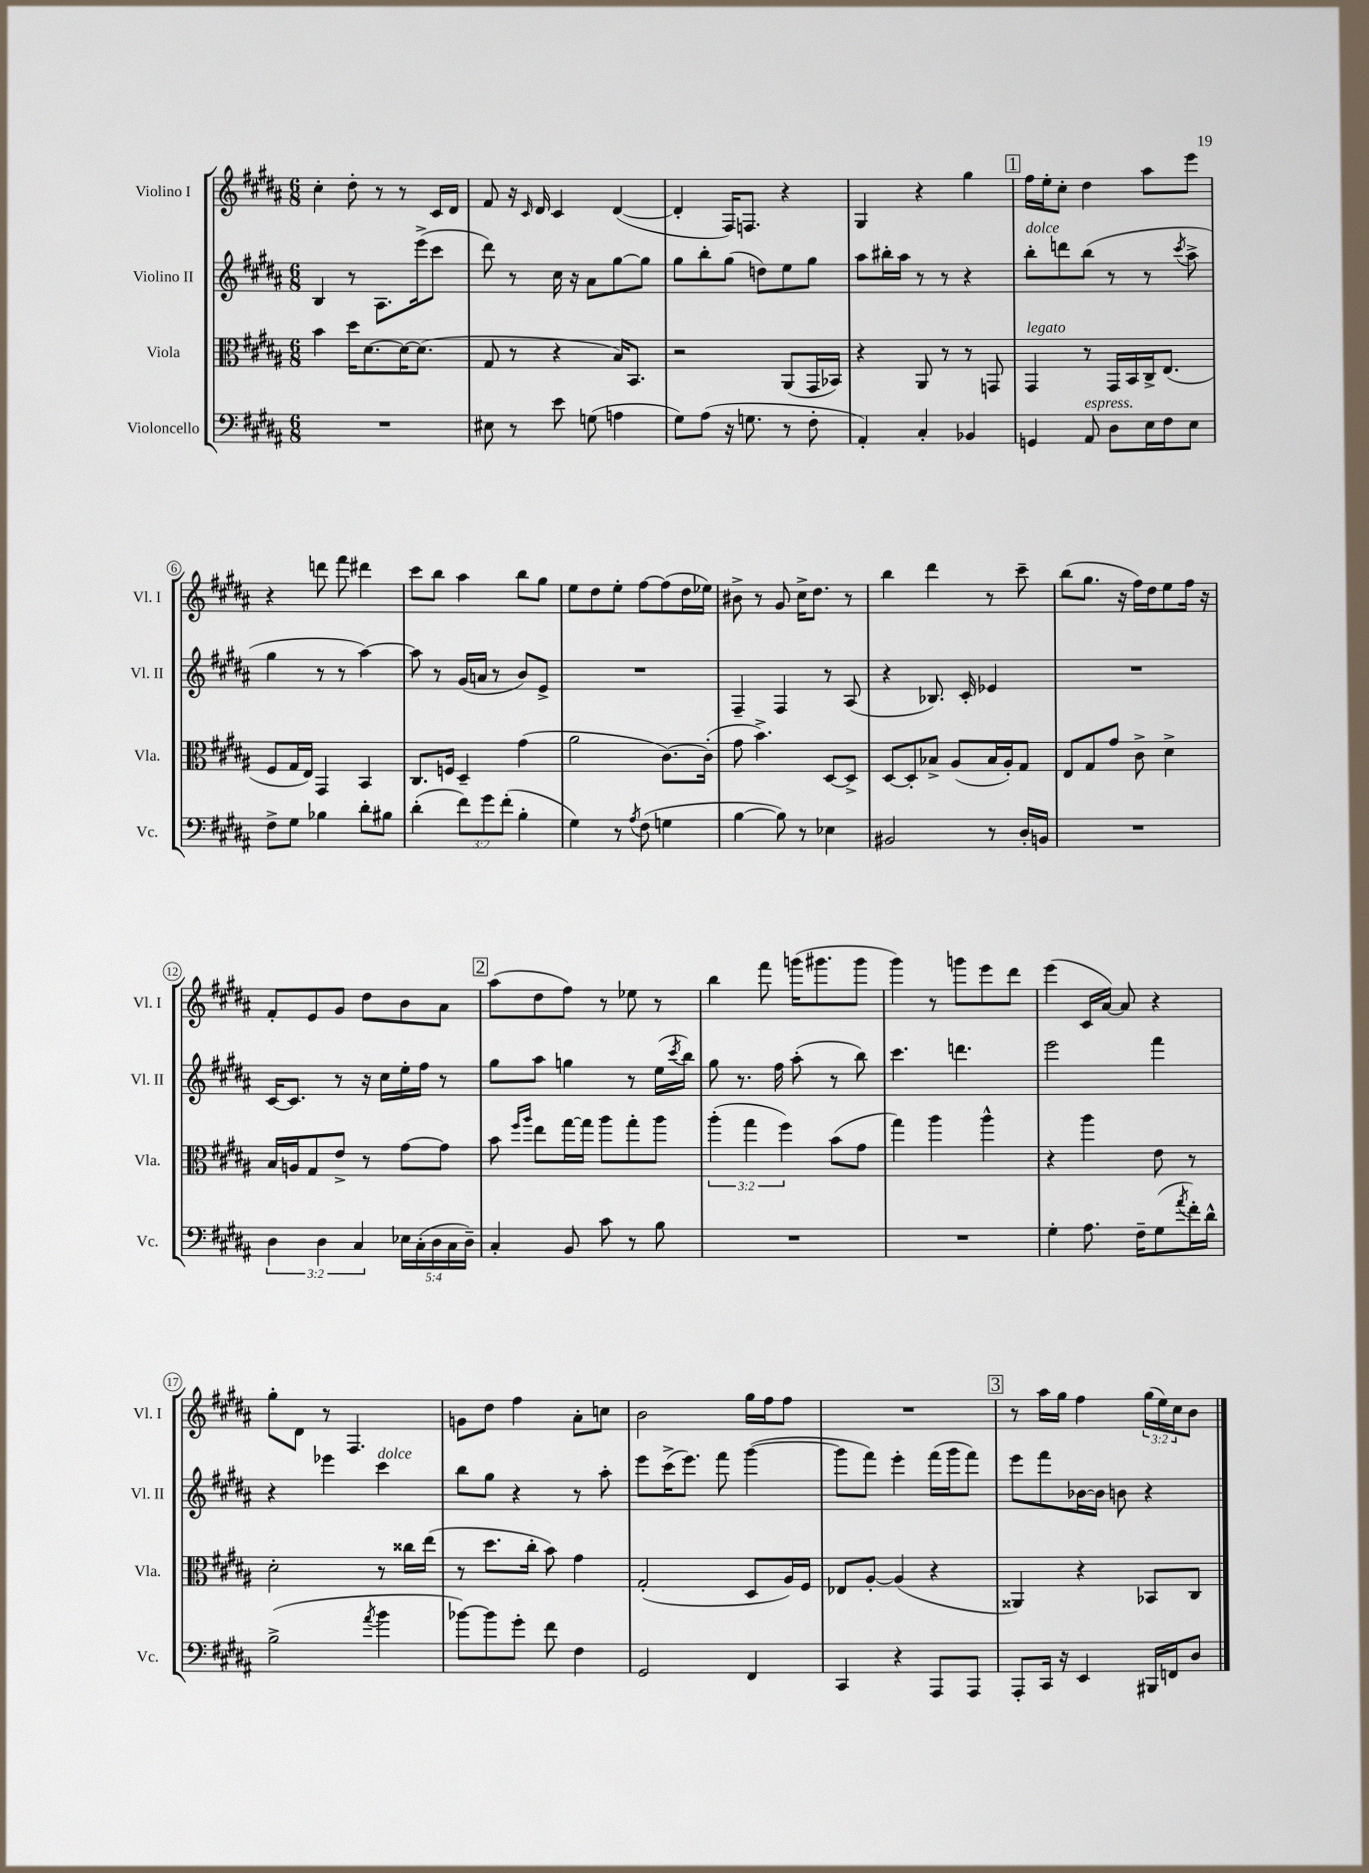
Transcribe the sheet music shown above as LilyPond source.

<<
\new StaffGroup <<
\new Staff = "s0" \with { instrumentName = "Violino I" shortInstrumentName = "Vl. I" } {
    \clef treble \key b \major \numericTimeSignature \time 6/8 \override Staff.TupletNumber.text = #tuplet-number::calc-fraction-text
    cis''4-. dis''8-. r8 r8 cis'16 dis'16 |
    fis'8 r16 \grace { cis'16 } dis'16 cis'4 dis'4~( |
    dis'4-. fis16) f8. r4 |
    gis4 r4 gis''4 |
    \mark \markup { \box "1" } fis''16 e''16-. cis''8-. dis''4 ais''8 e'''8 |
    r4 d'''8 fis'''8 dis'''4 |
    cis'''8 b''8 ais''4 b''8 gis''8 |
    e''8 dis''8 e''8-. fis''8~ fis''8( dis''16 ees''16) |
    bis'8-> r8 gis'8 cis''16-> dis''8. r8 |
    b''4 dis'''4 r8 cis'''8-- |
    b''8( gis''8. r16 fis''16) dis''16 e''8 fis''16 r16 |
    fis'8-. e'8 gis'8 dis''8 b'8 ais'8 |
    \mark \markup { \box "2" } ais''8( dis''8 fis''8) r8 ees''8 r8 |
    b''4 fis'''8 g'''16( gis'''8. gis'''8 |
    gis'''4) r8 g'''8 e'''8 dis'''8 |
    e'''4( cis'16 ais'16~) ais'8 r4 |
    gis''8-. dis'8 r8 fis4. |
    g'8 dis''8 fis''4 ais'8-. c''8 |
    b'2 gis''16 fis''16 fis''8 |
    R2. |
    \mark \markup { \box "3" } r8 ais''16 gis''16 fis''4 \tuplet 3/2 { gis''16( e''16) cis''16 } b'8 \bar "|." |
}
\new Staff = "s1" \with { instrumentName = "Violino II" shortInstrumentName = "Vl. II" } {
    \clef treble \key b \major \numericTimeSignature \time 6/8
    b4 r8 ais8. e'''16->( cis'''8 |
    dis'''8) r8 cis''16 r16 ais'8 gis''8~ gis''8 |
    gis''8 b''8-. gis''8( d''8) e''8 gis''8 |
    ais''8 bis''16-. ais''16 r8 r8 r4 |
    \mark \markup { \box "1" } b''8-.^\markup { \italic "dolce" } d'''8 b''8( r8 r8 \acciaccatura { cis'''8 } ais''8-> |
    gis''4 r8 r8 ais''4~) |
    ais''8 r8 gis'16( a'16 r8 b'8) e'8-> |
    R2. |
    fis4-- fis4 r8 ais8( |
    r4 bes8.) cis'16-. ees'4 |
    R2. |
    cis'16~ cis'8. r8 r16 cis''16 e''16-. fis''16 r8 |
    \mark \markup { \box "2" } gis''8 ais''8 g''4 r8 e''16( \acciaccatura { cis'''8 } b''16) |
    gis''8 r8. fis''16 ais''8-.( r8 b''8) |
    cis'''4. d'''4. |
    e'''2 fis'''4 |
    r4 ees'''4 cis'''4^\markup { \italic "dolce" } |
    b''8 gis''8 r4 r8 ais''8-. |
    e'''8 cis'''16->( e'''8.) fis'''8 gis'''4~( |
    gis'''8 fis'''8) e'''4-. fis'''16( gis'''16 fis'''8) |
    \mark \markup { \box "3" } e'''8 fis'''8 bes'16~ bes'16 b'8 r4 \bar "|." |
}
\new Staff = "s2" \with { instrumentName = "Viola" shortInstrumentName = "Vla." } {
    \clef alto \key b \major \numericTimeSignature \time 6/8 \override Staff.TupletNumber.text = #tuplet-number::calc-fraction-text
    b'4 dis''16 dis'8.~ dis'16~ dis'8.( |
    gis8 r8 r4 b16) b,8. |
    r2 ais,8( gis,16 bes,16) |
    r4 ais,8 r8 r8 g,8 |
    \mark \markup { \box "1" } gis,4^\markup { \italic "legato" } r8 gis,16 b,16 cis16-> e8.( |
    fis8 gis16 e16) gis,4 b,4 |
    cis8. f16 dis4-- gis'4( |
    ais'2 cis'8.~) cis'16-.( |
    gis'8 b'4.->) dis8~ dis8-> |
    dis8~ dis8-. bes8-> ais8( bes16 ais16-.) gis8 |
    e8 gis8 gis'8 cis'8-> dis'4-> |
    b16 a16 gis8 e'8-> r8 gis'8~ gis'8 |
    \mark \markup { \box "2" } b'8 \grace { fis''16 ais''16 } e''8 gis''16~ gis''16 ais''8 gis''8-. ais''8 |
    \tuplet 3/2 { ais''4-.( gis''4 fis''4) } b'8( gis'8 |
    gis''4) ais''4 ais''4-^ |
    r4 ais''4 e'8 r8 |
    dis'2-. r8 cisis''16 e''16( |
    r8 dis''8. cis''16-. b'8) gis'4 |
    gis2-.( dis8 ais16) fis16 |
    ees8 ais8~-. ais4( r4 |
    \mark \markup { \box "3" } aisis,4) r4 bes,8 cis8 \bar "|." |
}
\new Staff = "s3" \with { instrumentName = "Violoncello" shortInstrumentName = "Vc." } {
    \clef bass \key b \major \numericTimeSignature \time 6/8 \override Staff.TupletNumber.text = #tuplet-number::calc-fraction-text
    R2. |
    eis8 r8 e'8 g8( a4 |
    gis8) ais8( r16 g8. r8 fis8-. |
    ais,4-.) cis4-. bes,4 |
    \mark \markup { \box "1" } g,4 ais,8^\markup { \italic "espress." } dis8 e16 fis16 e8 |
    fis8-> gis8 bes4 dis'8-. bis8 |
    dis'4-.( \tuplet 3/2 { fis'8) gis'8 fis'8-.( } b4-. |
    gis4) r8 \acciaccatura { ais8 } fis8( g4 |
    b4~ b8) r8 ees4 |
    bis,2 r8 dis16-. b,16 |
    R2. |
    \tuplet 3/2 { dis4 dis4 cis4 } \tuplet 5/4 { ees16 cis16-.( dis16 cis16 dis16--) } |
    \mark \markup { \box "2" } cis4-. b,8 cis'8 r8 b8 |
    R2. |
    R2. |
    gis4-. ais8. fis16-- gis8( \acciaccatura { ais'8 } fis'16-.) dis'16-^ |
    b2->( \acciaccatura { ais'8 } b'4 |
    bes'8~) bes'8 gis'8-. fis'8 fis4 |
    gis,2 fis,4 |
    cis,4 r4 ais,,8 ais,,8 |
    \mark \markup { \box "3" } ais,,8-. cis,16 r16 e,4 bis,,16 f,16 dis8 \bar "|." |
}
>>
>>
\layout { \context { \Score \override BarNumber.stencil = #(make-stencil-circler 0.1 0.3 ly:text-interface::print) } }
